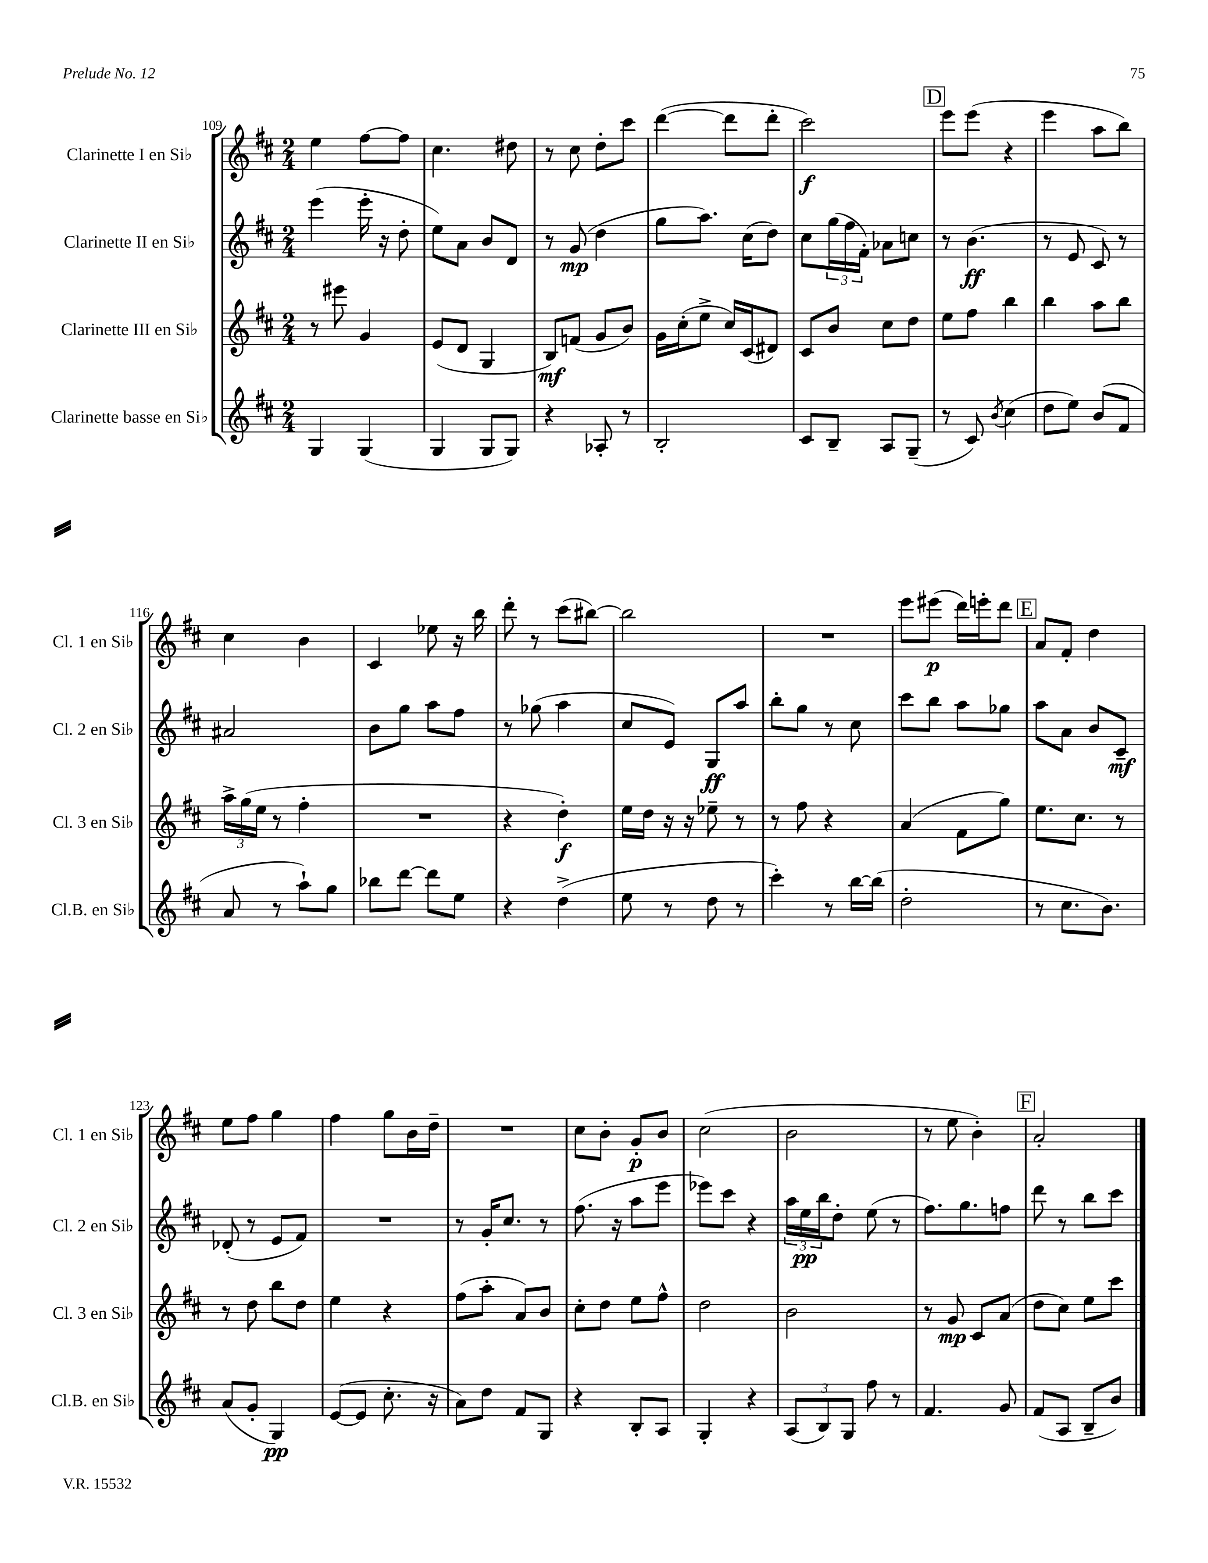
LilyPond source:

<<
\new StaffGroup <<
\new Staff = "s0" \with { instrumentName = "Clarinette I en Sib" shortInstrumentName = "Cl. 1 en Sib" } {
    \clef treble \key d \major \numericTimeSignature \time 2/4
    e''4 fis''8~ fis''8 |
    cis''4. dis''8 |
    r8 cis''8 d''8-. cis'''8 |
    d'''4~( d'''8 d'''8-. |
    cis'''2\f) |
    \mark \markup { \box "D" } e'''8 e'''8( r4 |
    e'''4 a''8 b''8) |
    cis''4 b'4 |
    cis'4 ees''8 r16 b''16 |
    d'''8-. r8 cis'''8( bis''8~) |
    bis''2 |
    R2 |
    e'''8 eis'''8\p( d'''16) e'''16-. d'''8 |
    \mark \markup { \box "E" } a'8 fis'8-. d''4 |
    e''8 fis''8 g''4 |
    fis''4 g''8 b'16 d''16-- |
    R2 |
    cis''8 b'8-. g'8-.\p b'8 |
    cis''2( |
    b'2 |
    r8 e''8 b'4-.) |
    \mark \markup { \box "F" } a'2-. \bar "|." |
}
\new Staff = "s1" \with { instrumentName = "Clarinette II en Sib" shortInstrumentName = "Cl. 2 en Sib" } {
    \clef treble \key d \major \numericTimeSignature \time 2/4
    e'''4( e'''16-. r16 d''8-. |
    e''8) a'8 b'8 d'8 |
    r8 g'8\mp( d''4 |
    g''8 a''8.) cis''16( d''8) |
    cis''8 \tuplet 3/2 { g''16( fis''16 fis'16-.) } aes'8 c''8 |
    \mark \markup { \box "D" } r8 b'4.\ff( |
    r8 e'8 cis'8) r8 |
    ais'2 |
    b'8 g''8 a''8 fis''8 |
    r8 ges''8( a''4 |
    cis''8 e'8) g8\ff a''8 |
    b''8-. g''8 r8 cis''8 |
    cis'''8 b''8 a''8 ges''8 |
    \mark \markup { \box "E" } a''8 a'8 b'8 cis'8--\mf |
    des'8-.( r8 e'8 fis'8) |
    R2 |
    r8 g'16-. cis''8. r8 |
    fis''8.( r16 a''8 e'''8 |
    ees'''8) cis'''8 r4 |
    \tuplet 3/2 { a''16 e''16\pp b''16 } d''8-. e''8( r8 |
    fis''8.) g''8. f''8 |
    \mark \markup { \box "F" } d'''8 r8 b''8 cis'''8 \bar "|." |
}
\new Staff = "s2" \with { instrumentName = "Clarinette III en Sib" shortInstrumentName = "Cl. 3 en Sib" } {
    \clef treble \key d \major \numericTimeSignature \time 2/4
    r8 eis'''8 g'4 |
    e'8( d'8 g4 |
    b8\mf) f'8( g'8 b'8) |
    g'16 cis''16-.( e''8-> cis''16) cis'16( dis'8) |
    cis'8 b'8 cis''8 d''8 |
    \mark \markup { \box "D" } e''8 fis''8 b''4 |
    b''4 a''8 b''8 |
    \tuplet 3/2 { a''16-> g''16( e''16 } r8 fis''4-. |
    R2 |
    r4 d''4-.\f) |
    e''16 d''16 r16 r16 ees''8-- r8 |
    r8 fis''8 r4 |
    a'4( fis'8 g''8) |
    \mark \markup { \box "E" } e''8. cis''8. r8 |
    r8 d''8 b''8 d''8 |
    e''4 r4 |
    fis''8( a''8-. a'8) b'8 |
    cis''8-. d''8 e''8 fis''8-^ |
    d''2 |
    b'2 |
    r8 g'8\mp cis'8 a'8( |
    \mark \markup { \box "F" } d''8 cis''8) e''8 cis'''8 \bar "|." |
}
\new Staff = "s3" \with { instrumentName = "Clarinette basse en Sib" shortInstrumentName = "Cl.B. en Sib" } {
    \clef treble \key d \major \numericTimeSignature \time 2/4
    g4 g4( |
    g4 g8 g8) |
    r4 aes8-. r8 |
    b2-. |
    cis'8 b8-- a8 g8--( |
    \mark \markup { \box "D" } r8 cis'8) \acciaccatura { b'8 } cis''4( |
    d''8 e''8) b'8( fis'8 |
    a'8 r8 a''8-!) g''8 |
    bes''8 d'''8~ d'''8 e''8 |
    r4 d''4->( |
    e''8 r8 d''8 r8 |
    cis'''4-.) r8 b''16~ b''16( |
    d''2-. |
    \mark \markup { \box "E" } r8 cis''8. b'8.) |
    a'8( g'8-. g4\pp) |
    e'8~( e'8 cis''8.-. r16 |
    a'8) d''8 fis'8 g8 |
    r4 b8-. a8 |
    g4-. r4 |
    \tuplet 3/2 { a8( b8) g8 } fis''8 r8 |
    fis'4. g'8 |
    \mark \markup { \box "F" } fis'8( a8 b8-- b'8) \bar "|." |
}
>>
>>
\layout { \context { \Score currentBarNumber = #109 } }
